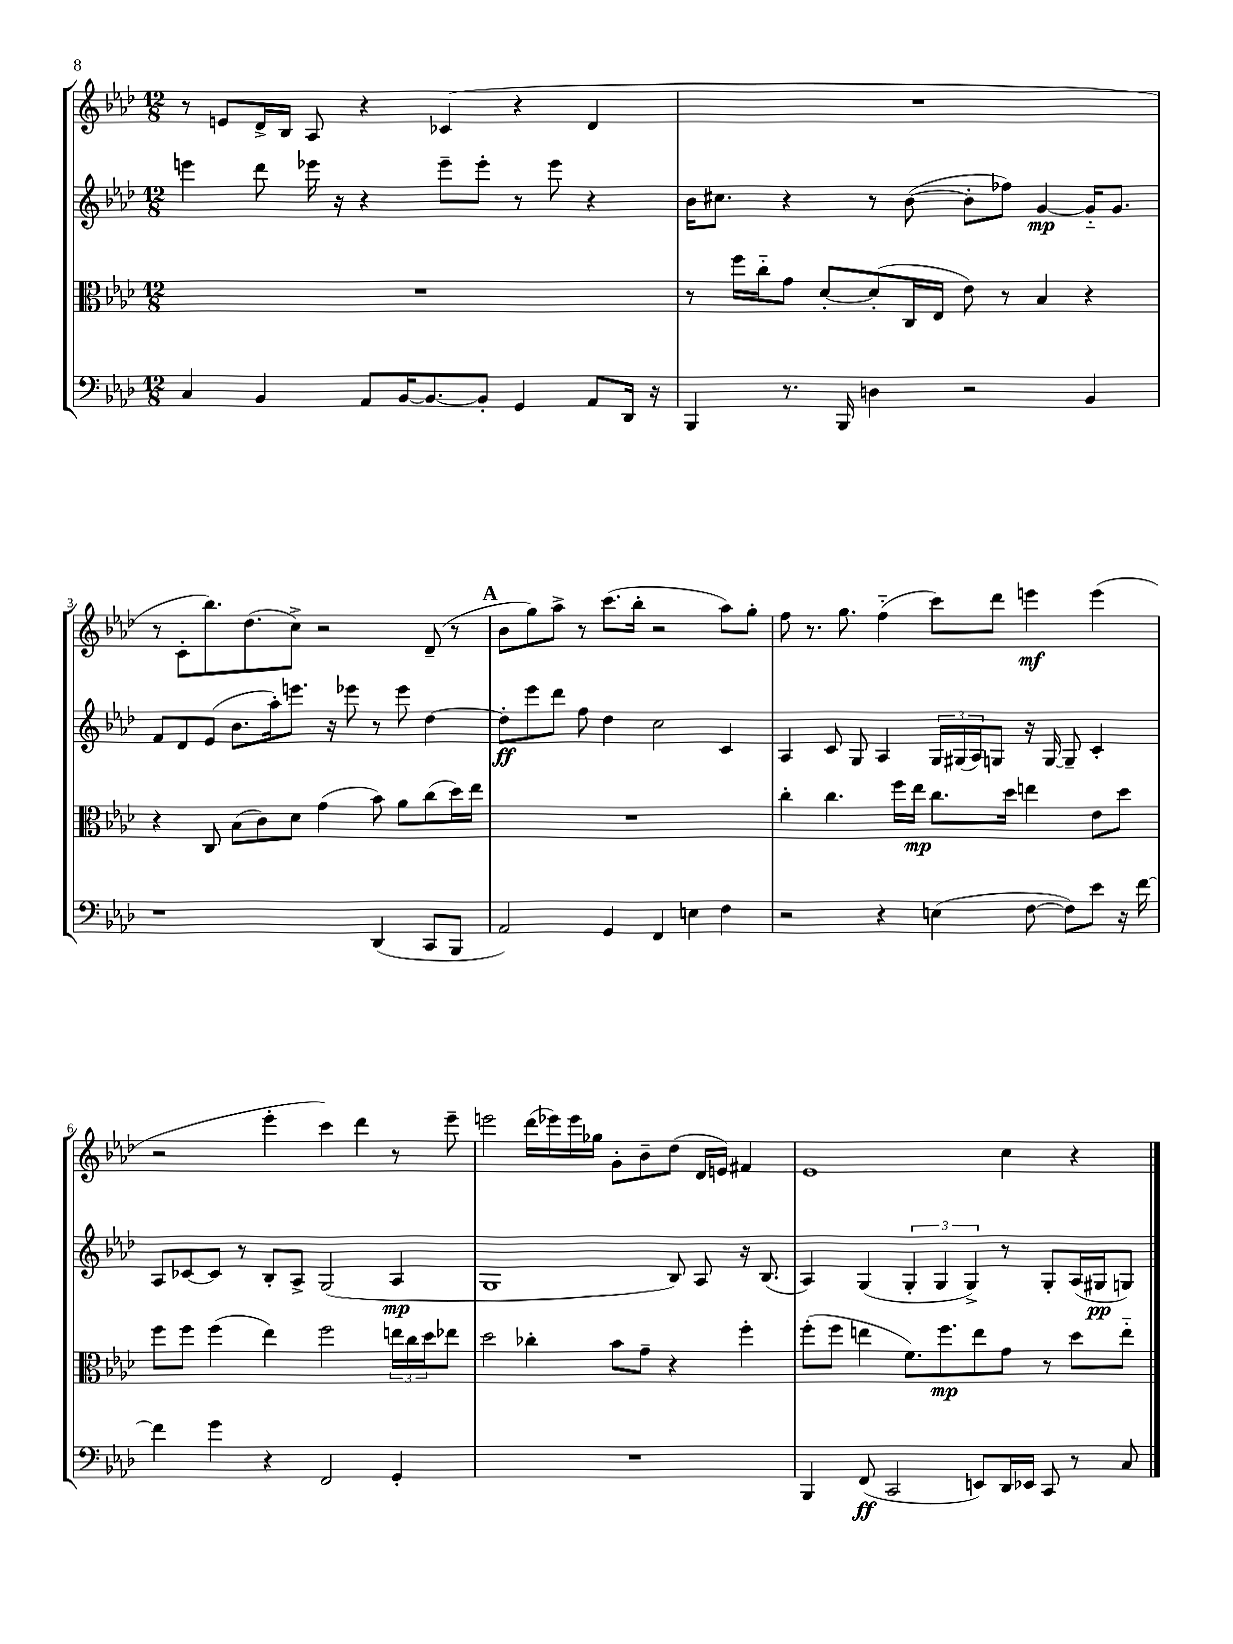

**kern	**kern	**kern	**kern
*staff4	*staff3	*staff2	*staff1
*clefF4	*clefC3	*clefG2	*clefG2
*k[b-e-a-d-]	*k[b-e-a-d-]	*k[b-e-a-d-]	*k[b-e-a-d-]
*M12/8	*M12/8	*M12/8	*M12/8
4C/	1.r	4eee\	8r
.	.	.	8e/L
4BB-/	.	8ddd-\	16d-^/L
.	.	.	16B-/JJ
.	.	16eee-\	8A-/
.	.	16r	.
8AA-/L	.	4r	4r
[16BB-/K	.	.	.
8.BB-/_	.	.	.
.	.	8eee-~\L	(4c-/
8BB-'/]J	.	8eee-'\J	.
4GG/	.	8r	4r
.	.	8eee-\	.
8AA-/L	.	4r	4d-/
16DD-/Jk	.	.	.
16r	.	.	.
=	=	=	=
4BBB-/	8r	16b-\LK	1.r
.	.	8.cc#\J	.
.	16ff\LL	.	.
.	16cc'~\J	.	.
8.r	8g\J	4r	.
.	[8d-'/L	.	.
16BBB-/	.	.	.
4D\	(8d-'/]	8r	.
.	16C/L	([8b-\	.
.	16E-/JJ	.	.
2r	8e-\)	8b-'\]L	.
.	8r	8ff-\J)	.
.	4B-/	[4g/	.
4BB-/	4r	16g'~/]LK	.
.	.	8.g/J	.
=	=	=	=
1r	4r	8f/L	8r
.	.	8d-/	8c'\L
.	8C/	(8e-/J	8.bb-\)
.	(8B-\L	8.b-\L	.
.	.	.	(8.dd-\
.	8c\)	.	.
.	.	16aa-'\k)	.
.	8d-\J	8.eee\J	8cc^\J)
.	(4g\	.	2r
.	.	16r	.
.	.	8eee-\	.
(4DD-/	8b-\)	8r	.
.	8a-\L	8eee-\	.
8CC/L	(8cc\	[4dd-\	(8d-~/
8BBB-/J	16dd-\L)	.	8r
.	16ee-\JJ	.	.
=	=	=	=
2AA-/)	1.r	8dd-'\]L	8b-\L
.	.	8eee-\	8gg\)
.	.	8ddd-\J	8aa-^\J
.	.	8ff\	8r
4GG/	.	4dd-\	(8.ccc\L
.	.	.	16bb-'\Jk
4FF/	.	2cc\	2r
4E\	.	.	.
4F\	.	4c/	8aa-\L)
.	.	.	8gg'\J
=	=	=	=
2r	4cc'\	4A-/	8ff\
.	.	.	8.r
.	4.cc\	8c/	.
.	.	.	8.gg\
.	.	8G/	.
4r	.	4A-/	(4ff'~\
.	16ff\LL	.	.
.	16ee-\JJ	.	.
(4E\	8.cc\L	24G/LL	8ccc\L)
.	.	(24G#/	.
.	.	24A-/J)	.
.	.	8G/J	8ddd-\J
.	16dd-\Jk	.	.
[8F\	4ee\	16r	4eee\
.	.	[16G/	.
8F\]L)	.	8G~/]	.
8e-\J	8e-\L	4c'/	(4eee\
16r	8dd-\J	.	.
[16f\	.	.	.
=	=	=	=
4f\]	8ff\L	8A-/L	2r
.	8ff\J	[8c-/	.
4g\	(4ff\	8c-/]J	.
.	.	8r	.
4r	4ee-\)	8B-'/L	4eee-'\
.	.	8A-^/J	.
2FF/	2ff\	(2G/	4ccc\)
.	.	.	4ddd-\
4GG'/	24ee\LL	4A-/	8r
.	24cc\	.	.
.	24dd-\J	.	.
.	8ee-\J	.	8eee-~\
=	=	=	=
1.r	2dd-\	1G	2eee\
.	4cc-'\	.	(16ddd-\LL
.	.	.	16eee-\)
.	.	.	16eee-\
.	.	.	16gg-\JJ
.	8b-\L	.	8g'\L
.	8g~\J	.	8b-~\
.	4r	8B-/)	(8dd-\J
.	.	8A-/	16d-/LL
.	.	.	16e/JJ)
.	4ff'\	16r	4f#/
.	.	(8.B-/	.
=	=	=	=
4BBB-/	(8ff'\L	4A-/)	1e-
.	8ff\J	.	.
(8FF/	4ee\	(4G/	.
2CC/	.	.	.
.	8.f\L)	6G'/	.
.	.	6G/	.
.	8.ff\	.	.
.	.	6G^/)	.
8EE/L)	8ee\	.	.
16DD-/L	8g\J	8r	4cc\
16EE-/JJ	.	.	.
8CC/	8r	8G'/L	.
8r	8dd-\L	(16A-/L	4r
.	.	16G#/J	.
8C/	8ee'~\J	8G/J)	.
==	==	==	==
*-	*-	*-	*-
